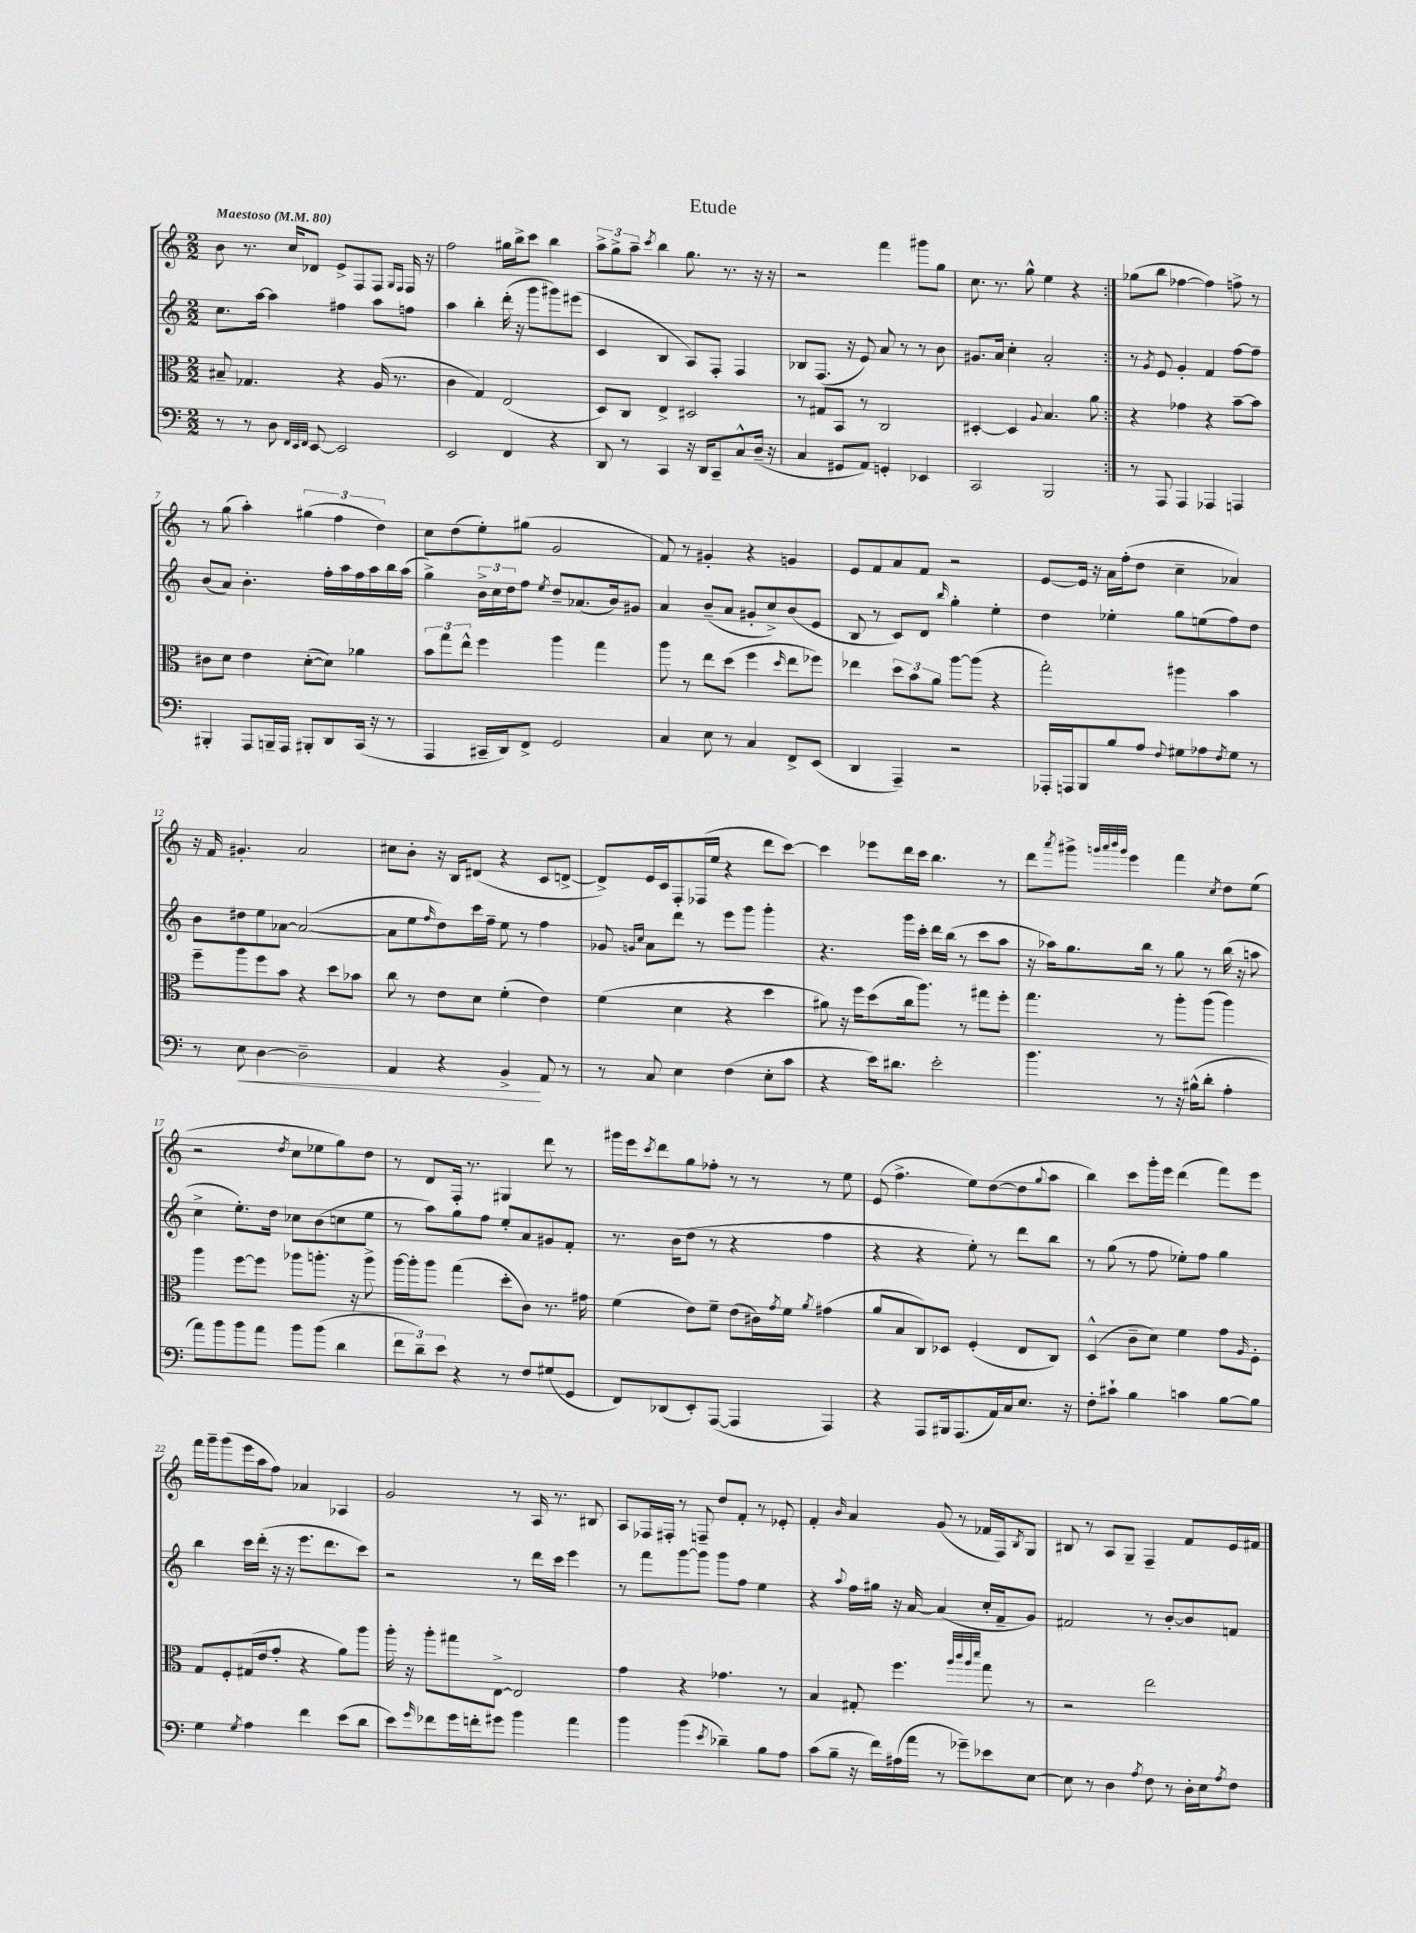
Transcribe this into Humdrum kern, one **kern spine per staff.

**kern	**kern	**kern	**kern
*staff4	*staff3	*staff2	*staff1
*clefF4	*clefC3	*clefG2	*clefG2
*k[]	*k[]	*k[]	*k[]
*M2/2	*M2/2	*M2/2	*M2/2
*MM80	*MM80	*MM80	*MM80
8r	8B#~	8.cc	8b
8r	4.G-	.	8.r
.	.	[16aa	.
8D	.	4aa]	.
.	.	.	16cc
32qqFF	.	.	.
32qqEE	.	.	.
32qqFF	.	.	.
[8EE	.	.	8d-
2EE]	4r	4ff#	8e^
.	.	.	8F
.	(16A	8aa	8F
.	8.r	.	.
.	.	.	16qqG
.	.	.	16qqF
.	.	8ff	16F
.	.	.	16r
=	=	=	=
2EE	4c	4aa	2ff
.	4G)	4bb'	.
4FF	(2E	(16ddd'	16gg#
.	.	16r	16bb^
.	.	8ggg	8ccc
4r	.	8ggg#)	4bb
.	.	(8eee#	.
=	=	=	=
8DD	8D)	4c	12aa^
.	.	.	12gg^
8r	8C	.	.
.	.	.	12aa~
.	.	.	8qccc
4CC	4E^	4B	4bb
16r	2D#	8A)	8.gg
16DD	.	.	.
8CC~	.	8F'	.
.	.	.	8.r
8C^^	.	4F	.
(16D~	.	.	16r
16r	.	.	16r
=	=	=	=
4C	8r	8B-	2r
.	8G#	(8.F	.
8GG#	8BB	.	.
.	.	16r	.
8AA)	8r	8e)	.
4GG'	2C	8a	4fff
.	.	8r	.
4EE-	.	8r	8ggg#
.	.	8b	8gg
=	=	=	=
2CC	[4D#'	8.g#	8.cc
.	.	16a	8.r
.	4D#]	4cc'	.
.	.	.	8gg^^
.	8qqA	.	.
2BBB	4.B	2a'	4ee
.	.	.	4r
.	8a	.	.
=:|!	=:|!	=:|!	=:|!
8r	4r	8r	(8gg-
.	.	8qg	.
8AAA	.	8e	8bb
4AAA	4g-	4g'	[4ff-
4AAA-	4r	4f	4ff-])
4AAA	[8b~	[8ff	8ff^
.	8b]	8ff~]	8r
=	=	=	=
4BBB#'	8c#	(8b	8r
.	8d	8a)	(8gg
8AAA	4e	4.b'	4aa')
16BBB~	.	.	.
16AAA	.	.	.
8BBB#'	([8d'	.	(6gg#
8DD	8d])	16ff'	.
.	.	.	6ff
.	.	16aa	.
(16CC	4a-	16ff	.
16r	.	16aa	.
.	.	.	6dd)
8r	.	16bb	.
.	.	(16aa	.
=	=	=	=
4AAA	12b	4gg^)	8cc
.	12gg	.	.
.	.	.	(8dd
.	12ee^^	.	.
16CC#~	4ff	24b^	8ee')
.	.	24cc	.
16DD)	.	.	.
.	.	24dd	.
8FF^	.	8ff	(8gg#
.	.	8qee	.
2GG	4aa	8dd~	2g
.	.	(8.a-	.
.	4gg	.	.
.	.	16b)	.
.	.	8g#	.
=	=	=	=
4C	8aa	4a	8f)
.	8r	.	8r
8E	8ee	(8b~	4g#'
8r	(8dd	8a	.
4C	4ff	8g#'	4r
.	.	8cc^)	.
.	16qqdd	.	.
8FF^	8ee	(8b	4g
(8EE	8ff-)	8e	.
=	=	=	=
4DD	4ee-	8B	8e
.	.	8r	8f
4AAA~)	12dd	8c)	8a
.	12b	.	.
.	.	8d	8f
.	12a	.	.
.	.	16qqbb	.
2r	[8aa	4gg'	2r
.	(8aa]	.	.
.	4r	4ee'	.
=	=	=	=
16AAA-'	2gg')	4dd	[8e
16AAA	.	.	.
8BBB	.	.	16e]
.	.	.	16r
8B	.	4ee-'	16a
.	.	.	(16ff'
8A	.	.	8dd
8qqF	.	.	.
8G#	4aa#	8gg	4cc~
8A-	.	(8ee	.
8qF	.	.	.
8G#	4b	8ff)	4a-)
8r	.	8dd	.
=	=	=	=
8r	8ff~	8b	16r
.	.	.	16f
8E	8aa	8dd#	4.g#'
[4D	8ff	8ee	.
.	8b	[8a-	.
2D~]	4r	(2a-_	2a
.	8dd	.	.
.	8b-	.	.
=	=	=	=
4AA	8cc	8a-]	8cc#
.	8r	8ee	8b'
.	.	16qqff	.
4r	8e	8dd)	16r
.	.	.	16B
.	8d	16ccc	(8d#
.	.	16ff~	.
4BB^	(4f'	8ee	4r
.	.	8r	.
8AA	4e)	4ff	8c
8r	.	.	[8d^
=	=	=	=
8r	(4f	8g-	8d^])
.	.	16qqg	.
.	.	16qqcc	.
8C	.	8a	16e
.	.	.	16c
4E	4d	8ddd	8F'
.	.	8r	(16F-
.	.	.	16ee
(4F	4r	8eee	4r
.	.	8ggg	.
8E'	4dd	4ggg'	8ddd
8c	.	.	[8ccc)
=	=	=	=
4r	8a#)	4.r	4ccc]
.	16r	.	.
.	16ff	.	.
16e)	(8dd	.	8eee-
8.d#	.	.	.
.	16cc	16ggg	16ddd
.	8.aa)	16ccc'	16ccc
2e'	.	16ddd	4.bb
.	.	(16bb	.
.	8r	8r	.
.	8gg#	8ccc	.
.	8ff'	8aa	8r
=	=	=	=
4.b	4.gg	16r	8ddd
.	.	16aa-)	.
.	.	.	8qaaa
.	.	8.gg	8ggg#^
.	.	.	32qqggg
.	.	.	32qqaaa
.	.	.	32qqbbb
.	.	.	32qqggg
.	.	.	4eee
.	.	16bb	.
8r	8r	8r	.
16r	8aa'	8gg	4fff
(16B#^^	.	.	.
8d'	(8aa	8r	.
.	.	.	8qcc
4A'	4aa)	(16bb	8dd
.	.	16r	.
.	.	8aa	(8ee
=	=	=	=
8a)	4aa	4cc^	2r
8b	.	.	.
8b	[8ff	8.ee')	.
8a	8ff]	.	.
.	.	16dd	.
.	.	.	8qdd
8b	8aa-	8cc-	8cc
(8b	8.aa'	(8b	8ee-
4d	.	8cc	8gg)
.	16r	.	.
.	8aa^	8ee	8dd
=	=	=	=
12f	[16aa	8r	8r
.	16aa']	.	.
12d~)	.	.	.
.	8aa	8aa)	8d
12e	.	.	.
4r	(4gg	8gg	16F'
.	.	.	8.r
.	.	8ff	.
8r	8dd'	8ee'	4G#
8F	8c)	8a	.
(8G#	8.r	8g#	8ddd
8GG	.	8f'	8r
.	16g#	.	.
=	=	=	=
8FF)	(4f	8.r	16ggg#
.	.	.	16eee
.	.	.	8qccc
(8DD-	.	.	8ddd
.	.	(16b	.
8EE')	8e)	8dd	8gg
([8AAA	8f~	8r	8ff-'
4AAA]	(8e	4r	8r
.	16c#)	.	8r
.	8qg	.	.
.	16f	.	.
.	8qa	.	.
4AAA)	(4g#	4ff	8r
.	.	.	8ee
=	=	=	=
4r	8a	4r	(8e
.	8B	.	4.ff^
8AAA	8C)	4r	.
16BBB#	8D-	.	.
(8.AAA	.	.	.
.	(4F'	8ee')	8ee)
16AA)	.	8r	([8dd
16C	.	.	.
8.E	8E	8ddd	8dd]
.	.	.	8qqgg
.	8C)	8bb	8aa
16r	.	.	.
=	=	=	=
8F'	(4D^^	8r	4bb)
8c#`	.	(8gg	.
4B	8c~	8r	8ccc
.	8d)	8ff	16ggg'
.	.	.	16eee
4c	4f	8ee-')	(4ddd
.	.	8ff	.
[8B	8g	4gg	8fff)
.	16qqA	.	.
8B]	8F'	.	8eee
=	=	=	=
4G	8G	4bb	16fff
.	.	.	16ggg~
.	8F'	.	(8ggg
8qG	.	.	.
4A	(16G#	16ccc	16eee
.	16e	(16ddd'	16aa
.	8g'	16r	8ff)
.	.	16r	.
4f	4r	8.eee	4a-
.	.	8.ddd	.
(8e	8a)	.	4A-
8d	8aa	8ccc)	.
=	=	=	=
8e)	16aa'	2r	2g
.	16r	.	.
16qqg	.	.	.
8f-	8aa'	.	.
16g	8gg#	.	.
16f'	.	.	.
8g#	[8E^	.	.
4b	2E]	8r	8r
.	.	16ddd	16A
.	.	16ccc	8.r
4a	.	4eee	.
.	.	.	8B#
=	=	=	=
4b	4g	8r	8A
.	.	8fff	16F-
.	.	.	16F#'
(4b	4r	[8ggg	8r
.	.	8ggg]	8F~
8qe	.	.	.
4d-~)	4.g-	8ggg	8dd
.	.	8ff	8f'
8B	.	4ee	8r
8A	8r	.	8e-'
=	=	=	=
(8c	4B	4r	4f'
8B~	.	.	.
.	.	8qqaa	16qqb
16r	8G#'	16ff	4a
16f)	.	16gg#	.
(16A#	4.ff	16r	.
16a	.	[16a	.
8r	.	(4a]	(8g
8g-~)	.	.	8r
.	32qqaa	.	.
.	32qqccc	.	.
.	32qqaa	.	.
.	32qqddd	.	.
8e-	8gg	16cc'	16f-
.	.	16f~	16F)
.	.	.	8qB
[8E	8r	8g)	8G
=	=	=	=
8E]	2r	2f#	8B#
8r	.	.	8r
4D	.	.	8A
.	.	.	8G~
8qA	.	.	.
8F	2ee	8r	4F~
8r	.	[8b'	.
16D'	.	8b]	8f
16E	.	.	.
8qA	.	.	.
8F	.	8f	16e
.	.	.	16f#
==	==	==	==
*-	*-	*-	*-
